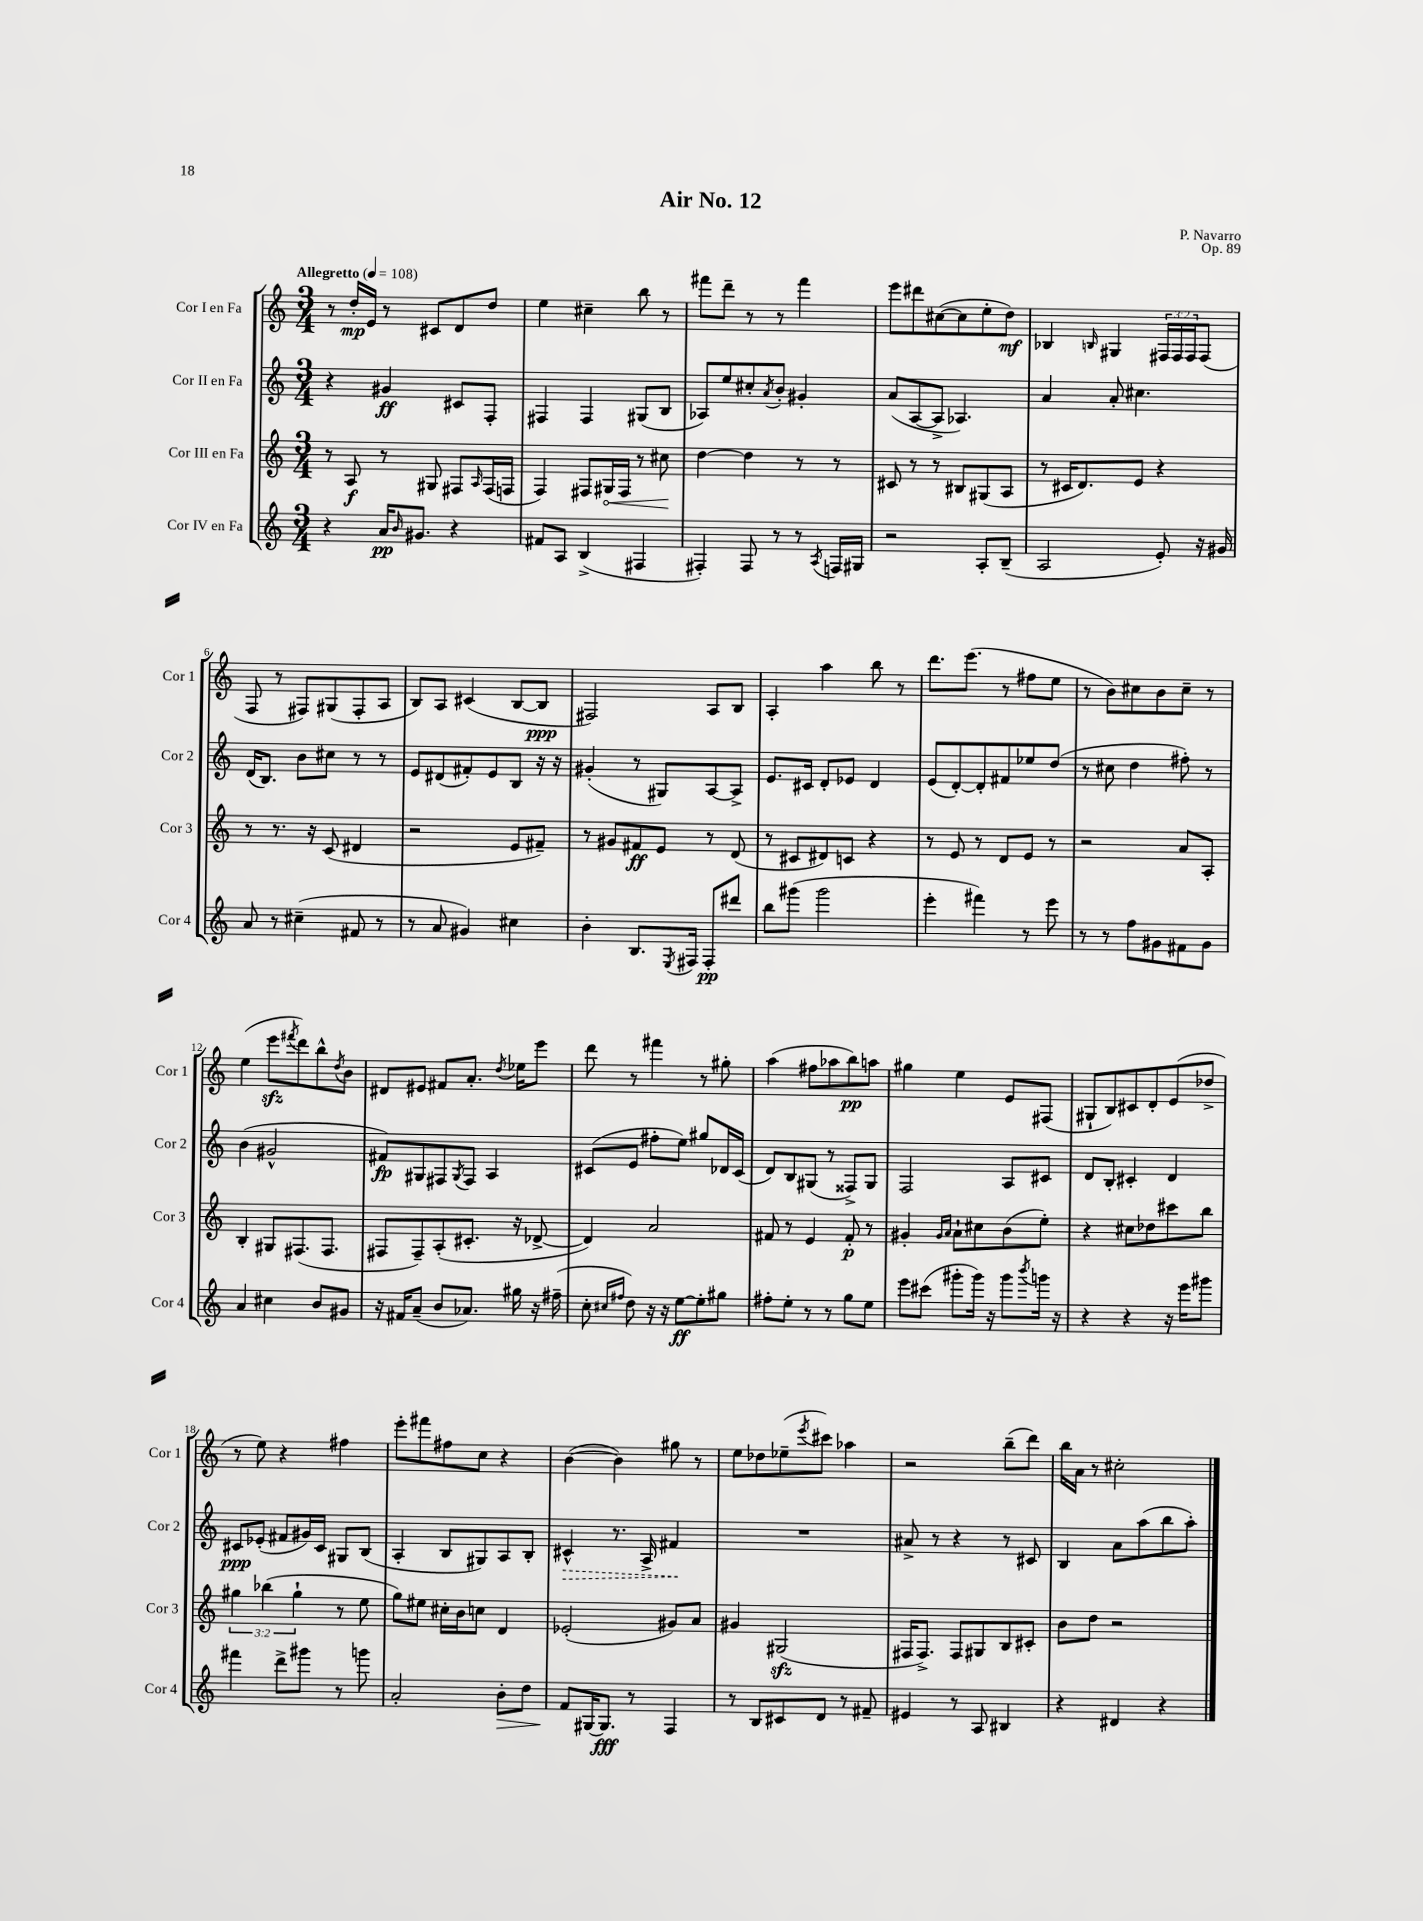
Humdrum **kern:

**kern	**dynam	**kern	**dynam	**kern	**dynam	**kern	**dynam
*part4	*part4	*part3	*part3	*part2	*part2	*part1	*part1
*staff4	*staff4	*staff3	*staff3	*staff2	*staff2	*staff1	*staff1
*I"Cor IV en Fa	*	*I"Cor III en Fa	*	*I"Cor II en Fa	*	*I"Cor I en Fa	*
*I'Cor 4	*	*I'Cor 3	*	*I'Cor 2	*	*I'Cor 1	*
*clefG2	*	*clefG2	*	*clefG2	*	*clefG2	*
*k[]	*	*k[]	*	*k[]	*	*k[]	*
*M3/4	*	*M3/4	*	*M3/4	*	*M3/4	*
*MM108	*	*MM108	*	*MM108	*	*MM108	*
=1	=1	=1	=1	=1	=1	=1	=1
!	!	!	!	!	!	!LO:TX:a:B:t=Allegretto	!
4r	.	8r	.	4r	.	8r	.
.	.	8A/	f	.	.	16dd'/LL	mp
.	.	.	.	.	.	16e/JJ	.
16a/KL	pp	8r	.	4g#X/	ff	8r	.
16qqb/	.	.	.	.	.	.	.
8.g#X/J	.	.	.	.	.	.	.
.	.	8G#X/	.	.	.	8c#X/L	.
4r	.	8F#X/L	.	8c#X/L	.	8d/	.
.	.	16qqA/	.	.	.	.	.
.	.	(16F#/L	.	8F'/J	.	8dd/J	.
.	.	16Fn/JJ	.	.	.	.	.
=2	=2	=2	=2	=2	=2	=2	=2
8f#X/L	.	4F/)	.	4F#X/	.	4ee\	.
8A/J	.	.	.	.	.	.	.
(4B^/	.	8F#X/L	.	4F#/	.	4cc#X~\	.
!	!	!	!LO:HP:b	!	!	!	!
.	.	16G#X/L	<	.	.	.	.
.	.	16F#/JJ	.	.	.	.	.
4F#X/	.	8r	.	(8G#X/L	.	8bb\	.
.	.	8cc#X\	.	8B/J	.	8r	.
.	.	.	[	.	.	.	.
=3	=3	=3	=3	=3	=3	=3	=3
4F#X'/)	.	[4dd\	.	8A-X/L)	.	8fff#X\L	.
.	.	.	.	8ee/	.	8ddd~\J	.
8F#/	.	4dd\]	.	8cc#X'/	.	8r	.
.	.	.	.	8qa/	.	.	.
8r	.	.	.	8b'/J	.	8r	.
8r	.	8r	.	4g#X'/	.	4fff#\	.
8qA/	.	.	.	.	.	.	.
16Fn/LL	.	8r	.	.	.	.	.
16G#X/JJ	.	.	.	.	.	.	.
=4	=4	=4	=4	=4	=4	=4	=4
2r	.	8c#X/	.	(8a/L	.	8eee\L	.
.	.	8r	.	[8A/	.	8ddd#X\	.
.	.	8r	.	8A^/J]	.	([8cc#X\	.
.	.	8B#X/L	.	4.A-X/)	.	8cc#\]	.
8A'/L	.	(8G#X/	.	.	.	8ee'\	.
(8B~/J	.	8A/J	.	.	.	8dd\J)	mf
=5	=5	=5	=5	=5	=5	=5	=5
2A/	.	8r	.	4a/	.	4B-X/	.
.	.	16c#X/KL	.	.	.	.	.
.	.	8.d/)	.	.	.	.	.
.	.	.	.	.	.	16qqBn/	.
.	.	.	.	8a'/	.	4G#X/	.
.	.	8e/J	.	4.cc#X\	.	.	.
8e'/)	.	4r	.	.	.	24F#X/LL	.
.	.	.	.	.	.	24F#/	.
.	.	.	.	.	.	24F#/J	.
16r	.	.	.	.	.	(8F#/J	.
16g#X/	.	.	.	.	.	.	.
!!LO:LB:g=z
=6	=6	=6	=6	=6	=6	=6	=6
8a/	.	8r	.	(16d/KL	.	8F/	.
.	.	.	.	8.B/J)	.	.	.
8r	.	8.r	.	.	.	8r	.
(4cc#X~\	.	.	.	8b\L	.	8F#X/L)	.
.	.	16r	.	.	.	.	.
.	.	(8c/	.	8cc#X\J	.	(8G#X/	.
8f#X/	.	4d#X/	.	8r	.	8F#'/	.
8r	.	.	.	8r	.	8A/J	.
=7	=7	=7	=7	=7	=7	=7	=7
8r	.	2r	.	8e/L	.	8B/L)	.
8a/	.	.	.	(8d#X/	.	8A/J	.
4g#X/)	.	.	.	8f#X'/)	.	(4c#X/	.
.	.	.	.	8e/	.	.	.
4cc#X\	.	8e/L	.	8B/J	.	[8B/L	.
.	.	8f#X~/J)	.	16r	.	8B/J]	ppp
.	.	.	.	16r	.	.	.
=8	=8	=8	=8	=8	=8	=8	=8
4b'\	.	8r	.	(4g#X'/	.	2F#X/)	.
.	.	8g#X/L	.	.	.	.	.
8.B/L	.	8f#X/	ff	8r	.	.	.
.	.	8e/J	.	8G#X/L)	.	.	.
8qE/	.	.	.	.	.	.	.
16F#X/Jk	.	.	.	.	.	.	.
8F#'/L	pp	8r	.	[8A/	.	8A/L	.
8ddd#X/J	.	(8d/	.	8A^/J]	.	8B/J	.
=9	=9	=9	=9	=9	=9	=9	=9
8bb\L	.	8r	.	8.e/L	.	4A'/	.
(8ggg#X\J	.	8c#X/L	.	.	.	.	.
.	.	.	.	16c#X/Jk	.	.	.
2ggg#\	.	8d#X/)	.	8d'/L	.	4aa\	.
.	.	8cn/J	.	8e-X/J	.	.	.
.	.	4r	.	4d/	.	8bb\	.
.	.	.	.	.	.	8r	.
=10	=10	=10	=10	=10	=10	=10	=10
4eee'\	.	8r	.	(8e/L	.	8.ddd\L	.
.	.	8e/	.	[8d'/)	.	.	.
.	.	.	.	.	.	(8.eee\J	.
4fff#X\)	.	8r	.	8d'/]	.	.	.
.	.	8d/L	.	8f#X/	.	8r	.
8r	.	8e/J	.	8ee-X/	.	8ff#X\L	.
8eee\	.	8r	.	(8dd/J	.	8ee\J	.
=11	=11	=11	=11	=11	=11	=11	=11
8r	.	2r	.	8r	.	8r	.
8r	.	.	.	8cc#X\	.	8b\L)	.
8ff\L	.	.	.	4dd\	.	8cc#X\	.
8g#X\	.	.	.	.	.	8b\	.
8f#X\	.	8a/L	.	8ff#X'\)	.	8cc#~\J	.
8g#\J	.	8A'/J	.	8r	.	8r	.
!!LO:LB:g=z
=12	=12	=12	=12	=12	=12	=12	=12
4a/	.	4B'/	.	(4b\	.	(4ee\	.
4cc#X\	.	8G#X/L	.	2g#X^^/	.	8eeezz\L	.
.	.	.	.	.	.	8qfff#X/	.
.	.	(8.F#X/	.	.	.	8ddd\)	.
8b/L	.	.	.	.	.	8bb^^\	.
.	.	8.F#/J	.	.	.	.	.
.	.	.	.	.	.	8qdd/	.
8g#X/J	.	.	.	.	.	8b\J	.
=13	=13	=13	=13	=13	=13	=13	=13
16r	.	8F#X/L	.	8f#X/L)	fp	8d#X/L	.
16f#X/KL	.	.	.	.	.	.	.
(8a~/J	.	8F#~/)	.	8G#X/	.	8e#X/J	.
8b/L	.	(8A'/	.	8F#X/	.	8f#X/L	.
.	.	.	.	8qG#/	.	.	.
8.a-X/J)	.	8.c#X'/J	.	8F#/J	.	8.a'/J	.
.	.	.	.	4A/	.	.	.
.	.	.	.	.	.	8qdd/	.
16gg#X\	.	16r	.	.	.	16ee-X\KL	.
16r	.	[8d-X^/	.	.	.	8eee\J	.
(16ff#X~\	.	.	.	.	.	.	.
=14	=14	=14	=14	=14	=14	=14	=14
8cc'\	.	4d-/])	.	(8c#X/L	.	8ddd\	.
16qqcc#X/LL	.	.	.	.	.	.	.
16qqff#X/JJ	.	.	.	.	.	.	.
8dd\)	.	.	.	8e/J	.	8r	.
16r	.	2a/	.	8ff#X'\L	.	4fff#X\	.
16r	.	.	.	.	.	.	.
[8ee\L	ff	.	.	8ee\J)	.	.	.
8ee'\]	.	.	.	8gg#X/L	.	8r	.
8gg#X\J	.	.	.	16d-X/L	.	8gg#X'\	.
.	.	.	.	(16c#/JJ	.	.	.
=15	=15	=15	=15	=15	=15	=15	=15
8ff#X'\L	.	8f#X/	.	8d/L)	.	(4aa\	.
8ee'\J	.	8r	.	8B/	.	.	.
8r	.	4e/	.	(8G#X/J	.	8ff#X\L	.
8r	.	.	.	8r	.	8aa-X\	.
8gg\L	.	8f#'/	p	8F##X^/L)	.	8bb\)	pp
8ee\J	.	8r	.	8G#/J	.	8aan\J	.
=16	=16	=16	=16	=16	=16	=16	=16
8eee\L	.	4g#X'/	.	2F/	.	4gg#X\	.
(8ccc#X\J	.	.	.	.	.	.	.
.	.	16qqg#/LL	.	.	.	.	.
.	.	16qqa/JJ	.	.	.	.	.
8ggg#X'\L	.	8a`\L	.	.	.	4ee\	.
16ggg#\Jk)	.	8cc#X\	.	.	.	.	.
16r	.	.	.	.	.	.	.
8ggg#\L	.	(8b\	.	8A/L	.	8e/L	.
8qbbb/	.	.	.	.	.	.	.
16gggn\Jk	.	8ee'\J)	.	8c#X/J	.	(8F#X/J	.
16r	.	.	.	.	.	.	.
=17	=17	=17	=17	=17	=17	=17	=17
4r	.	4r	.	8d/L	.	8G#X`/L	.
.	.	.	.	8B'/J	.	8B/)	.
4r	.	8cc#X\L	.	4c#X'/	.	8c#X/	.
.	.	8dd-X\	.	.	.	8d'/	.
16r	.	8ccc#X\	.	4d/	.	(8e/	.
16eee\KL	.	.	.	.	.	.	.
8ggg#X\J	.	8bb\J	.	.	.	8dd-X^/J	.
!!LO:LB:g=z
=18	=18	=18	=18	=18	=18	=18	=18
4fff#X\	.	6gg#X\	.	8c#X/L	ppp	8r	.
.	.	.	.	(8e-X'/J	.	8ee\)	.
.	.	(6bb-X\	.	.	.	.	.
8ddd^\L	.	.	.	8f#X/L	.	4r	.
.	.	6gg#`\	.	.	.	.	.
8ggg#X\J	.	.	.	16g#X/L)	.	.	.
.	.	.	.	16c#/JJ	.	.	.
8r	.	8r	.	8G#X/L	.	4ff#X\	.
8gggn\	.	8ee\	.	(8B/J	.	.	.
=19	=19	=19	=19	=19	=19	=19	=19
2a'/	.	8gg\L)	.	4A'/	.	8eee'\L	.
.	.	8ee#X\J	.	.	.	8fff#X\	.
.	.	16cc#X'\LL	.	8B/L	.	8ff#X\	.
.	.	16b\J	.	.	.	.	.
.	.	8ccn\J	.	8G#X/)	.	8cc\J	.
!	!LO:HP:b	!	!	!	!	!	!
8b'\L	>	4d/	.	8A/	.	4r	.
8dd\J	.	.	.	8B'/J	.	.	.
=20	=20	=20	=20	=20	=20	=20	=20
!	!	!	!	!	!LO:HP:b	!	!
8f/L	.	(2e-X'/	.	4c#X^^/	>	([4b\	.
[16G#X/K	]	.	.	.	.	.	.
8.G#/J]	fff	.	.	.	.	.	.
.	.	.	.	8.r	.	4b\])	.
8r	.	.	.	.	.	.	.
.	.	.	.	16A^/	.	.	.
4F/	.	8g#X/L)	.	4f#X/	.	8gg#X\	.
.	.	8a/J	.	.	.	8r	.
.	.	.	.	.	]	.	.
=21	=21	=21	=21	=21	=21	=21	=21
8r	.	4g#X/	.	2.r	.	8ee\L	.
8B/L	.	.	.	.	.	8dd-X\	.
8c#X/	.	(2G#Xzz/	.	.	.	(8ee-X~\	.
.	.	.	.	.	.	8qeee/	.
8d/J	.	.	.	.	.	8ccc#X\J)	.
8r	.	.	.	.	.	4aa-X\	.
8f#X~/	.	.	.	.	.	.	.
=22	=22	=22	=22	=22	=22	=22	=22
4e#X/	.	16F#X/KL	.	8a#X^/	.	2r	.
.	.	8.F#^/J)	.	.	.	.	.
.	.	.	.	8r	.	.	.
8r	.	8F#/L	.	4r	.	.	.
8A/	.	8G#X/	.	.	.	.	.
4B#X/	.	8B/	.	8r	.	(8bb~\L	.
.	.	8c#X'/J	.	8c#X/	.	8ddd\J)	.
=23	=23	=23	=23	=23	=23	=23	=23
4r	.	8b\L	.	4B/	.	16bb\LL	.
.	.	.	.	.	.	16a\JJ	.
.	.	8dd\J	.	.	.	8r	.
4d#X/	.	2r	.	8a\L	.	2cc#X'\	.
.	.	.	.	(8aa\	.	.	.
4r	.	.	.	8bb\	.	.	.
.	.	.	.	8aa'\J)	.	.	.
==	==	==	==	==	==	==	==
*-	*-	*-	*-	*-	*-	*-	*-
